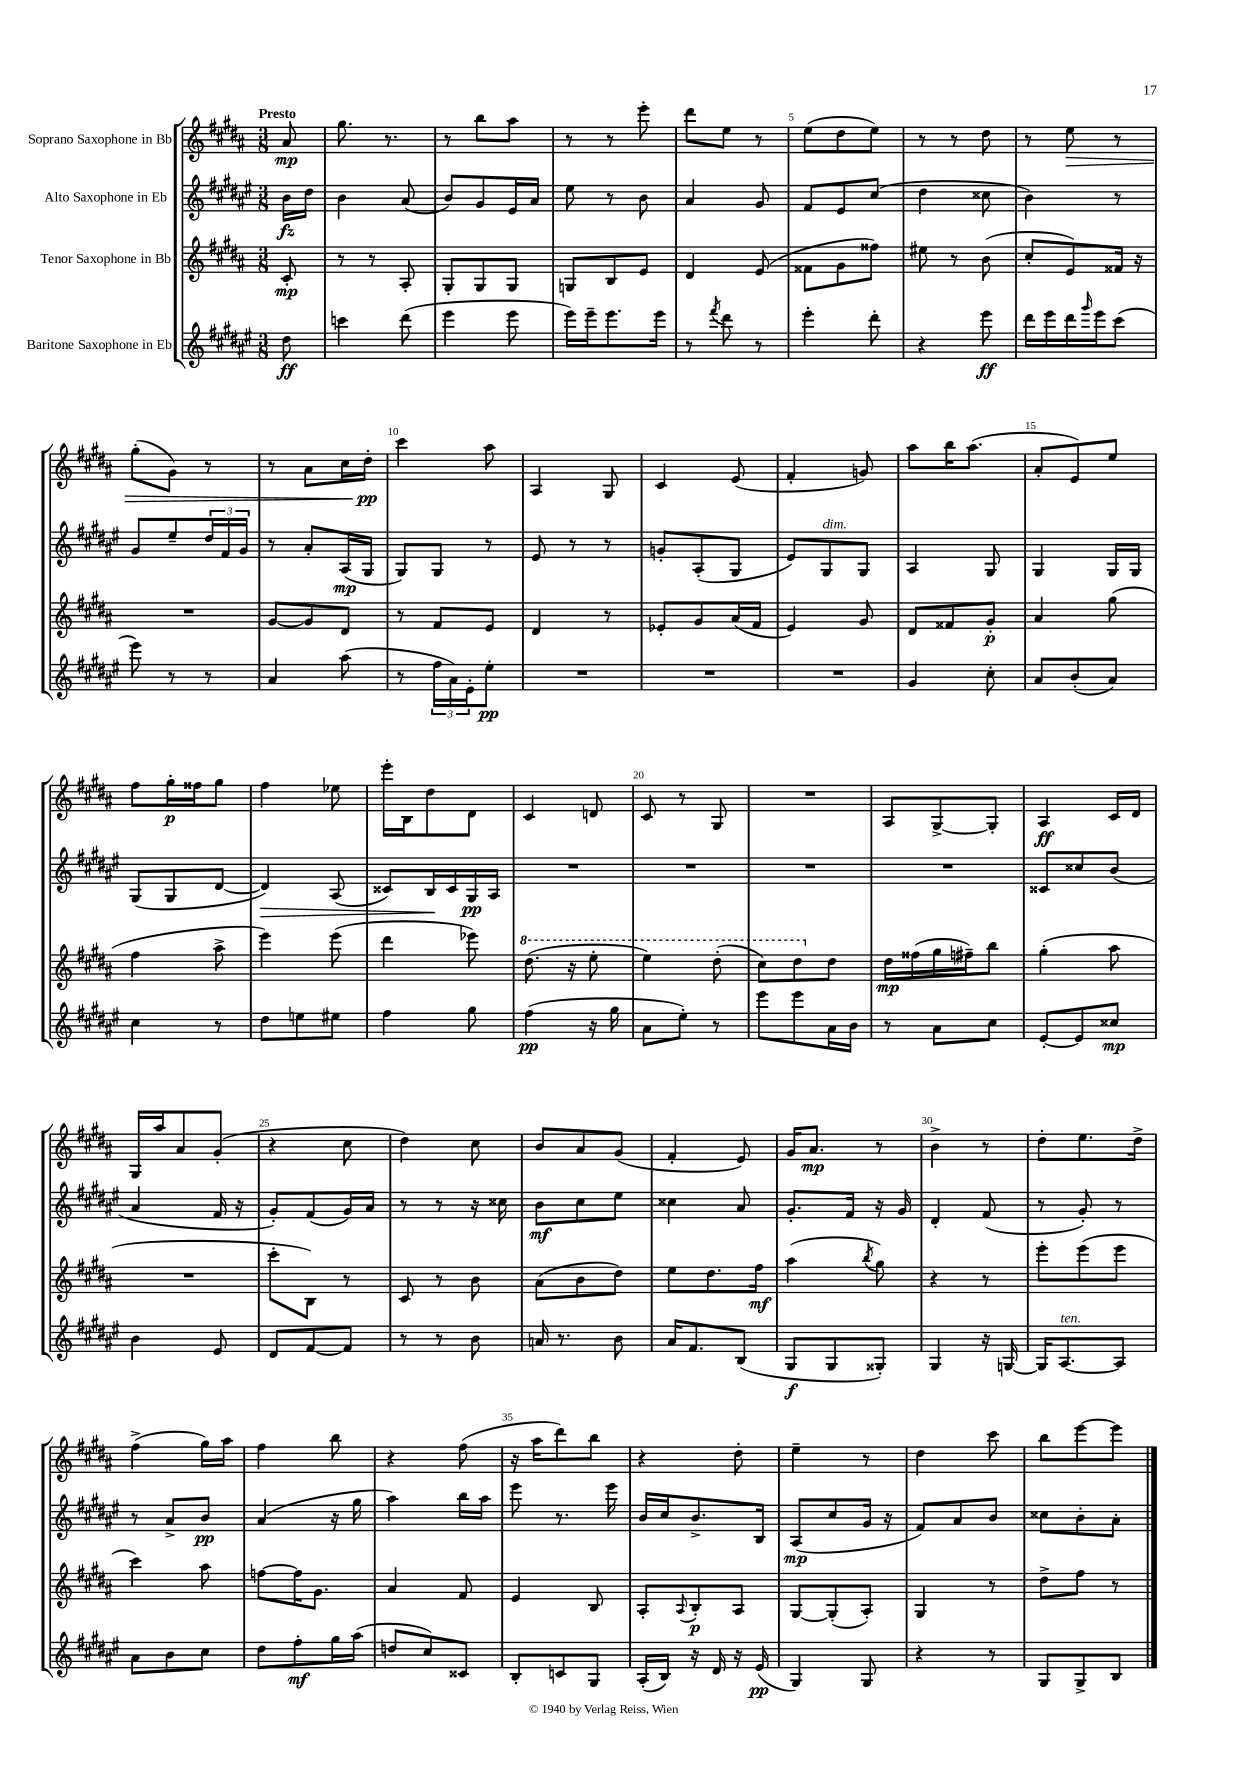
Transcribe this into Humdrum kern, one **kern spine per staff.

**kern	**dynam	**kern	**dynam	**kern	**dynam	**kern	**dynam
*part4	*part4	*part3	*part3	*part2	*part2	*part1	*part1
*staff4	*staff4	*staff3	*staff3	*staff2	*staff2	*staff1	*staff1
*I"Baritone Saxophone in Eb	*	*I"Tenor Saxophone in Bb	*	*I"Alto Saxophone in Eb	*	*I"Soprano Saxophone in Bb	*
*clefG2	*	*clefG2	*	*clefG2	*	*clefG2	*
*k[f#c#g#d#a#e#]	*	*k[f#c#g#d#a#]	*	*k[f#c#g#d#a#e#]	*	*k[f#c#g#d#a#]	*
*M3/8	*	*M3/8	*	*M3/8	*	*M3/8	*
=	=	=	=	=	=	=	=
!	!	!	!	!	!	!LO:TX:a:B:t=Presto	!
8dd#\	ff	8c#'/	mp	16b\LL	fz	8a#/	mp
.	.	.	.	16dd#\JJ	.	.	.
=1	=1	=1	=1	=1	=1	=1	=1
4cccn\	.	8r	.	4b\	.	8.gg#\	.
.	.	8r	.	.	.	.	.
.	.	.	.	.	.	8.r	.
(8ddd#\	.	8A#'/	.	(8a#/	.	.	.
=2	=2	=2	=2	=2	=2	=2	=2
4eee#\	.	8G#'/L	.	8b/L)	.	8r	.
.	.	8G#/	.	8g#/	.	8bb\L	.
8eee#\	.	8G#/J	.	16e#/L	.	8aa#\J	.
.	.	.	.	16a#/JJ	.	.	.
=3	=3	=3	=3	=3	=3	=3	=3
16eee#\LL)	.	8Gn/L	.	8ee#\	.	8r	.
16eee#~\J	.	.	.	.	.	.	.
8.eee#\	.	8B/	.	8r	.	8r	.
.	.	8e/J	.	8b\	.	8eee'\	.
16eee#\Jk	.	.	.	.	.	.	.
=4	=4	=4	=4	=4	=4	=4	=4
8r	.	4d#/	.	4a#/	.	8ddd#\L	.
8qfff#/	.	.	.	.	.	.	.
8ddd#\	.	.	.	.	.	8ee\J	.
8r	.	(8e/	.	8g#/	.	8r	.
=5	=5	=5	=5	=5	=5	=5	=5
4eee#'\	.	8f##X\L	.	8f#/L	.	(8ee\L	.
.	.	8g#\	.	8e#/	.	8dd#\	.
8ddd#'\	.	8ff##X\J)	.	(8cc#/J	.	8ee\J)	.
=6	=6	=6	=6	=6	=6	=6	=6
4r	.	8ee#X\	.	4dd#\	.	8r	.
.	.	8r	.	.	.	8r	.
8eee#\	ff	(8b\	.	8cc##X\	.	8dd#\	.
=7	=7	=7	=7	=7	=7	=7	=7
16ddd#\LL	.	8cc#'/L	.	4b\)	.	8r	.
16eee#\	.	.	.	.	.	.	.
!	!	!	!	!	!	!	!LO:HP:b
16ddd#\	.	8e/)	.	.	.	8ee\	>
16qqggg#/	.	.	.	.	.	.	.
16eee#\J	.	.	.	.	.	.	.
(8ccc#\J	.	16f##X/Jk	.	8r	.	8r	.
.	.	16r	.	.	.	.	.
!!LO:LB:g=z
=8	=8	=8	=8	=8	=8	=8	=8
8eee#\)	.	4.r	.	8g#/L	.	(8gg#'\L	.
8r	.	.	.	8ee#~/	.	8g#\J)	.
8r	.	.	.	24dd#/L	.	8r	.
.	.	.	.	24f#/	.	.	.
.	.	.	.	24g#/JJ	.	.	.
=9	=9	=9	=9	=9	=9	=9	=9
4a#/	.	[8g#/L	.	8r	.	8r	.
.	.	8g#/]	.	8a#'/L	.	8a#\L	.
(8aa#\	.	8d#/J	.	(16A#/L	mp	16cc#\L	.
.	.	.	.	16G#/JJ	.	16dd#'\JJ	pp
.	.	.	.	.	.	.	]
=10	=10	=10	=10	=10	=10	=10	=10
8r	.	8r	.	8G#/L)	.	4ccc#\	.
24ff#\LL	.	8f#/L	.	8G#/J	.	.	.
24a#\)	.	.	.	.	.	.	.
24e#'\J	.	.	.	.	.	.	.
8ee#'\J	pp	8e/J	.	8r	.	8aa#\	.
=11	=11	=11	=11	=11	=11	=11	=11
4.r	.	4d#/	.	8e#/	.	4A#/	.
.	.	.	.	8r	.	.	.
.	.	8r	.	8r	.	8G#/	.
=12	=12	=12	=12	=12	=12	=12	=12
4.r	.	8e-X'/L	.	8gn'/L	.	4c#/	.
.	.	8g#/	.	(8A#'/	.	.	.
.	.	(16a#/L	.	8G#/J	.	(8e/	.
.	.	16f#/JJ	.	.	.	.	.
=13	=13	=13	=13	=13	=13	=13	=13
4.r	.	4e/)	.	8e#/L)	.	4f#'/	.
!	!	!	!	!LO:TX:a:i:t=dim.	!	!	!
.	.	.	.	8G#/	.	.	.
.	.	8g#/	.	8G#/J	.	8gn/)	.
=14	=14	=14	=14	=14	=14	=14	=14
4g#/	.	8d#/L	.	4A#/	.	8aa#\L	.
.	.	8f##X/	.	.	.	16bb\K	.
.	.	.	.	.	.	(8.aa#\J	.
8cc#'\	.	8g#'/J	p	8G#/	.	.	.
=15	=15	=15	=15	=15	=15	=15	=15
8a#/L	.	4a#/	.	4G#/	.	8a#'/L	.
(8b'/	.	.	.	.	.	8e/)	.
8a#/J)	.	(8gg#\	.	16G#/LL	.	8ee/J	.
.	.	.	.	16G#/JJ	.	.	.
!!LO:LB:g=z
=16	=16	=16	=16	=16	=16	=16	=16
4cc#\	.	4ff#\	.	(8G#/L	.	8ff#\L	.
.	.	.	.	8G#/	.	16gg#'\L	p
.	.	.	.	.	.	16ff##X\J	.
8r	.	8aa#^\	.	[8d#/J	.	8gg#\J	.
=17	=17	=17	=17	=17	=17	=17	=17
!	!	!	!	!	!LO:HP:b	!	!
8dd#\L	.	4eee\)	.	4d#/])	>	4ff#\	.
8een\	.	.	.	.	.	.	.
8ee#X\J	.	(8eee\	.	(8A#/	.	8ee-X\	.
=18	=18	=18	=18	=18	=18	=18	=18
4ff#\	.	4ddd#\	.	8c##X/L)	.	16eee'\LL	.
.	.	.	.	.	.	16B\J	.
.	.	.	.	16B/L	.	8dd#\	.
.	.	.	.	16c##/	]	.	.
8gg#\	.	8eee-X\)	.	16G#/	pp	8d#\J	.
.	.	.	.	16A#/JJ	.	.	.
=19	=19	=19	=19	=19	=19	=19	=19
*	*	*8va	*	*	*	*	*
(4ff#\	pp	(8.ddd#\	.	4.r	.	4c#/	.
.	.	16r	.	.	.	.	.
16r	.	8eee'\	.	.	.	8dn/	.
16gg#\	.	.	.	.	.	.	.
=20	=20	=20	=20	=20	=20	=20	=20
8a#\L	.	4eee\)	.	4.r	.	8c#/	.
8ee#'\J)	.	.	.	.	.	8r	.
8r	.	(8ddd#'\	.	.	.	8G#/	.
=21	=21	=21	=21	=21	=21	=21	=21
8eee#\L	.	8ccc#\L)	.	4.r	.	4.r	.
8eee#\	.	8ddd#\	.	.	.	.	.
*	*	*X8va	*	*	*	*	*
16a#\L	.	8dd#\J	.	.	.	.	.
16b\JJ	.	.	.	.	.	.	.
=22	=22	=22	=22	=22	=22	=22	=22
8r	.	16dd#\LL	mp	4.r	.	8A#/L	.
.	.	(16ff##X\	.	.	.	.	.
8a#\L	.	16gg#\	.	.	.	[8G#^/	.
.	.	16ff#X~\J)	.	.	.	.	.
8cc#\J	.	8bb\J	.	.	.	8G#'/J]	.
=23	=23	=23	=23	=23	=23	=23	=23
[8e#'/L	.	(4gg#'\	.	8c##X/L	.	4A#/	ff
8e#/]	.	.	.	8cc##X/	.	.	.
8cc##X/J	mp	8aa#\	.	(8b/J	.	16c#/LL	.
.	.	.	.	.	.	16d#/JJ	.
!!LO:LB:g=z
=24	=24	=24	=24	=24	=24	=24	=24
4b\	.	4.r	.	4a#/	.	16G#/LL	.
.	.	.	.	.	.	16aa#/J	.
.	.	.	.	.	.	8a#/	.
8e#/	.	.	.	16f#/	.	(8g#'/J	.
.	.	.	.	16r	.	.	.
=25	=25	=25	=25	=25	=25	=25	=25
8d#/L	.	8ccc#'\L	.	8g#'/L)	.	4r	.
[8f#/	.	8B\J)	.	(8f#/	.	.	.
8f#/J]	.	8r	.	16g#/L)	.	8cc#\	.
.	.	.	.	16a#/JJ	.	.	.
=26	=26	=26	=26	=26	=26	=26	=26
8r	.	8c#/	.	8r	.	4dd#\)	.
8r	.	8r	.	8r	.	.	.
8b\	.	8b\	.	16r	.	8cc#\	.
.	.	.	.	16cc##X\	.	.	.
=27	=27	=27	=27	=27	=27	=27	=27
16an/	.	(8a#\L	.	8b\L	mf	8b/L	.
8.r	.	.	.	.	.	.	.
.	.	8b\	.	8cc#\	.	8a#/	.
8b\	.	8dd#\J)	.	8ee#\J	.	(8g#/J	.
=28	=28	=28	=28	=28	=28	=28	=28
16a#/KL	.	8ee\L	.	4cc##X\	.	4f#'/	.
8.f#/	.	.	.	.	.	.	.
.	.	8.dd#\	.	.	.	.	.
(8B/J	.	.	.	8a#/	.	8e/)	.
.	.	16ff#\Jk	mf	.	.	.	.
=29	=29	=29	=29	=29	=29	=29	=29
8G#/L	f	(4aa#\	.	8.g#'/L	.	16g#/KL	.
.	.	.	.	.	.	8.a#/J	mp
8G#/	.	.	.	.	.	.	.
.	.	.	.	16f#/Jk	.	.	.
.	.	8qbb/	.	.	.	.	.
8G##X'/J)	.	8gg#\)	.	16r	.	8r	.
.	.	.	.	16g#/	.	.	.
=30	=30	=30	=30	=30	=30	=30	=30
4G#/	.	4r	.	4d#'/	.	4b^\	.
16r	.	8r	.	(8f#/	.	8r	.
[16Gn/	.	.	.	.	.	.	.
=31	=31	=31	=31	=31	=31	=31	=31
16G/KL]	.	8eee'\L	.	8r	.	8dd#'\L	.
!LO:TX:a:i:t=ten.	!	!	!	!	!	!	!
[8.A#/	.	.	.	.	.	.	.
.	.	(8eee\	.	8g#'/)	.	8.ee\	.
8A#/J]	.	8eee\J	.	8r	.	.	.
.	.	.	.	.	.	16dd#^\Jk	.
!!LO:LB:g=z
=32	=32	=32	=32	=32	=32	=32	=32
8a#\L	.	4ccc#\)	.	8r	.	(4ff#^\	.
8b\	.	.	.	8a#^/L	.	.	.
8cc#\J	.	8aa#\	.	8b/J	pp	16gg#\LL)	.
.	.	.	.	.	.	16aa#\JJ	.
=33	=33	=33	=33	=33	=33	=33	=33
8dd#\L	.	[8ffn\L	.	(4a#/	.	4ff#\	.
8ff#'\	mf	16ff\K]	.	.	.	.	.
.	.	8.g#\J	.	.	.	.	.
16gg#\L	.	.	.	16r	.	8bb\	.
(16aa#\JJ	.	.	.	16gg#\	.	.	.
=34	=34	=34	=34	=34	=34	=34	=34
8ddn/L	.	4a#/	.	4aa#\)	.	4r	.
8cc#/)	.	.	.	.	.	.	.
8c##X/J	.	8f#/	.	16bb\LL	.	(8ff#\	.
.	.	.	.	16aa#\JJ	.	.	.
=35	=35	=35	=35	=35	=35	=35	=35
8B'/L	.	4e/	.	8eee#\	.	16r	.
.	.	.	.	.	.	16aa#\KL	.
8cn/	.	.	.	8.r	.	8ddd#\)	.
8G#/J	.	8B/	.	.	.	8bb\J	.
.	.	.	.	16eee#\	.	.	.
=36	=36	=36	=36	=36	=36	=36	=36
(16A#'/LL	.	8A#'/L	.	16b/LL	.	4r	.
16B/JJ)	.	.	.	16cc#/J	.	.	.
.	.	8qqA#/	.	.	.	.	.
16r	.	8B'/	p	8.b^/	.	.	.
16d#/	.	.	.	.	.	.	.
16r	.	8A#/J	.	.	.	8dd#'\	.
(16e#/	pp	.	.	16B/Jk	.	.	.
=37	=37	=37	=37	=37	=37	=37	=37
4G#/)	.	[8G#/L	.	(8A#/L	mp	4ee~\	.
.	.	(8G#'/]	.	8cc#/	.	.	.
8G#/	.	8A#'/J)	.	16g#/Jk	.	8r	.
.	.	.	.	16r	.	.	.
=38	=38	=38	=38	=38	=38	=38	=38
4r	.	4G#/	.	8f#/L)	.	4dd#\	.
.	.	.	.	8a#/	.	.	.
8r	.	8r	.	8b/J	.	8ccc#\	.
=39	=39	=39	=39	=39	=39	=39	=39
8G#/L	.	8dd#^\L	.	8cc##X\L	.	8bb\L	.
8G#^/	.	8ff#\J	.	8b'\	.	[8eee\	.
8B/J	.	8r	.	8a#'\J	.	8eee\J]	.
==	==	==	==	==	==	==	==
*-	*-	*-	*-	*-	*-	*-	*-
